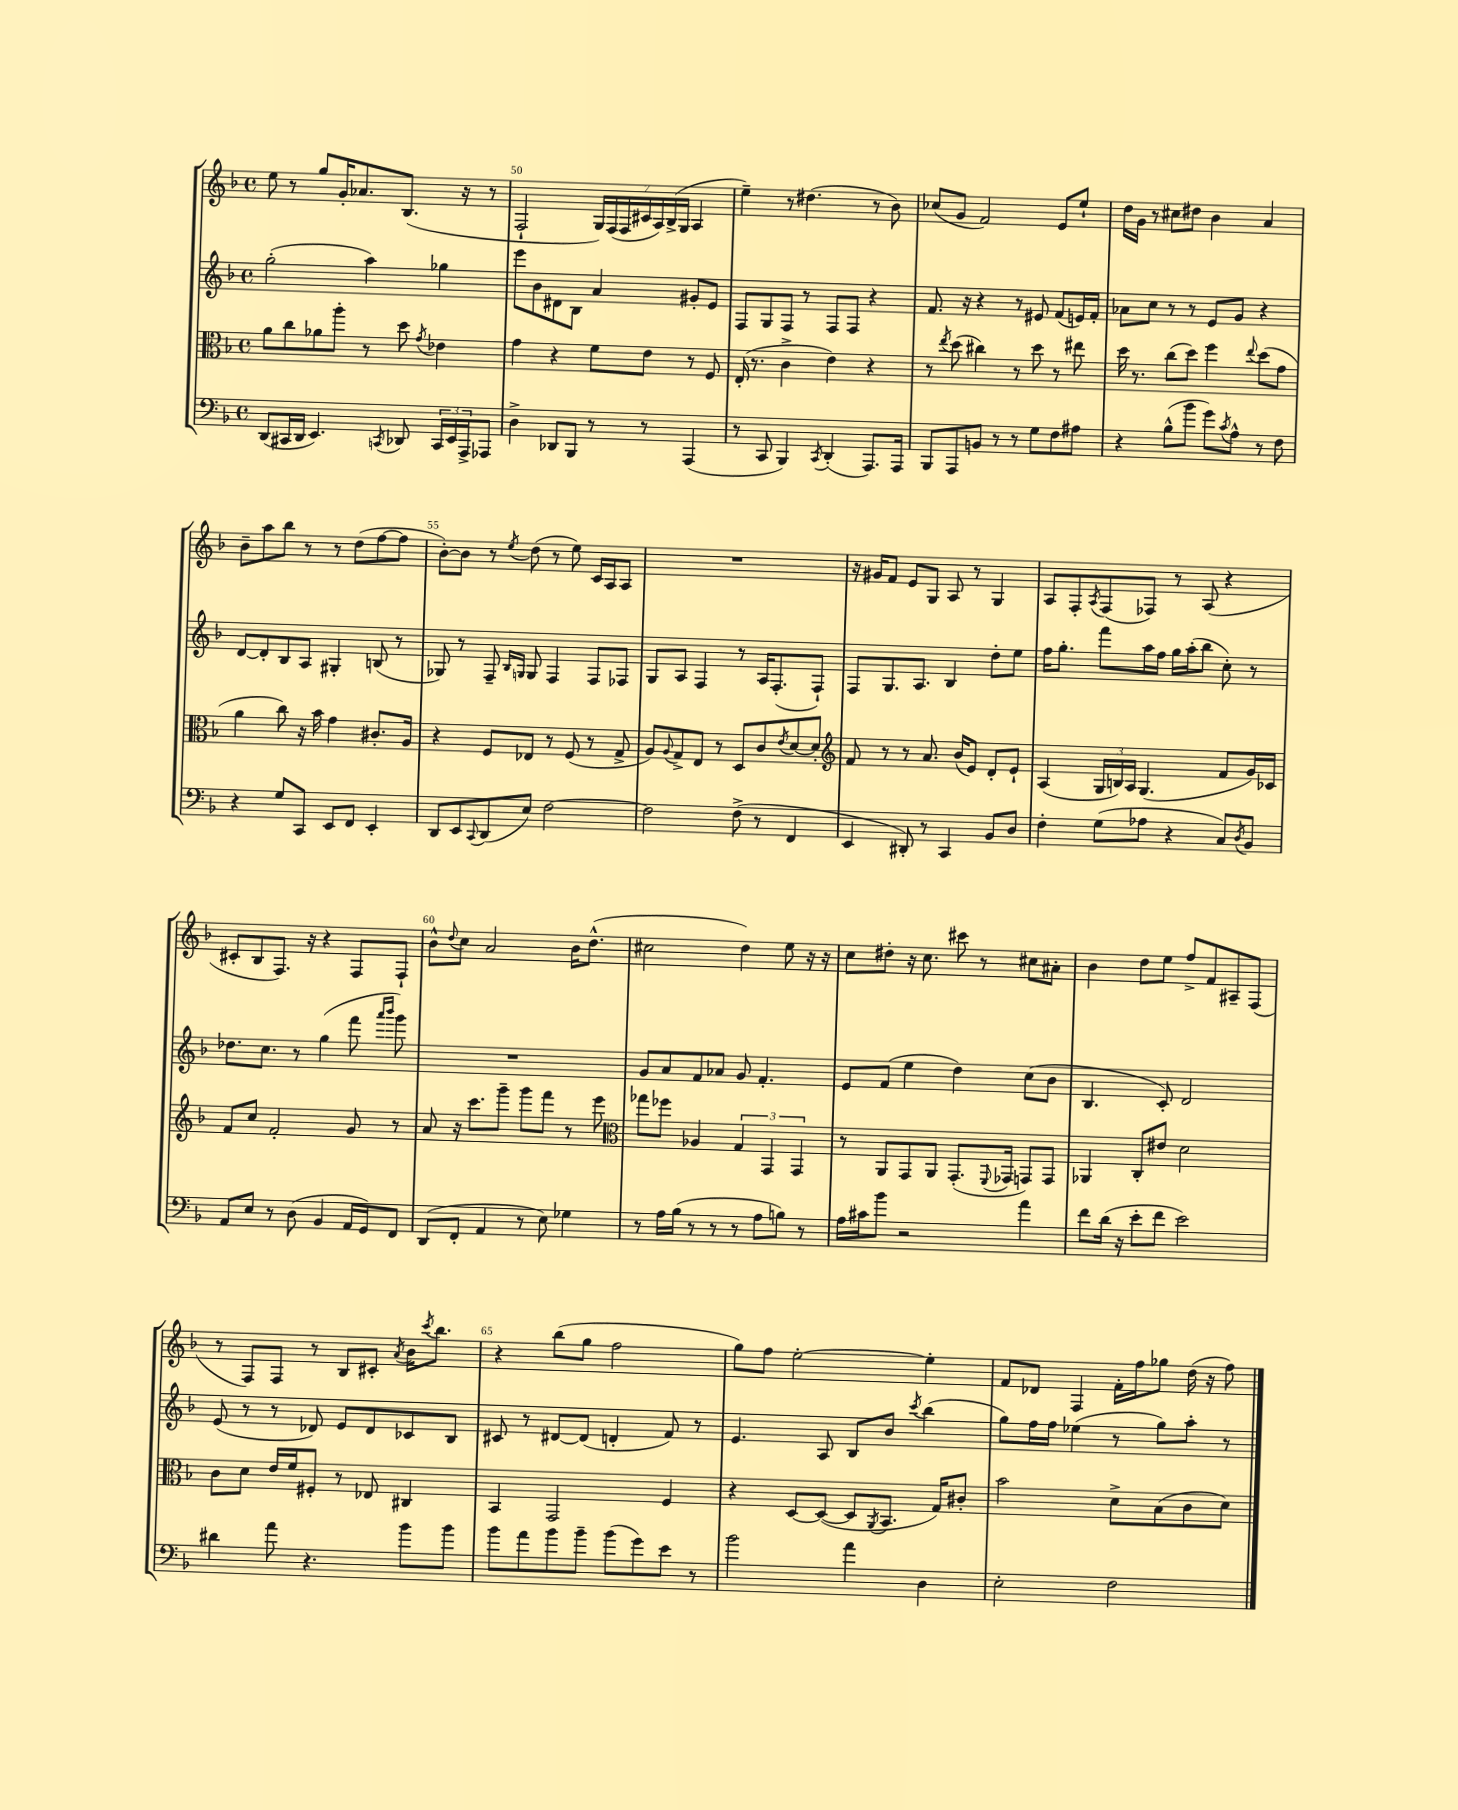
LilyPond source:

<<
\new StaffGroup <<
\new Staff = "s0" {
    \clef treble \key f \major \defaultTimeSignature \time 4/4
    e''8 r8 g''8 g'16-. aes'8. bes8.( r16 r8 |
    f2-! \tuplet 7/4 { g16) f16( f16 cis'16 a16) bes16->( g16 } a4 |
    e''4--) r8 dis''4.( r8 bes'8) |
    ces''8( g'8 f'2) e'8 e''8-! |
    d''16 g'16 r8 cis''8 dis''8 bes'4 a'4 |
    bes'8-- a''8 bes''8 r8 r8 d''8( f''8~ f''8 |
    bes'8~-.) bes'8 r8 \acciaccatura { e''8 } d''8( r8 e''8) c'16 a16 a8 |
    R1 |
    r16 gis'16 f'8 e'8 g8 a8 r8 g4 |
    a8 f8-. \acciaccatura { a8 } f8( fes8) r8 a8( r4 |
    cis'8-. bes8 f8.) r16 r4 f8 f8-! |
    bes'8-^ \appoggiatura { d''8 } c''8 a'2 bes'16 d''8.-^( |
    cis''2 d''4) e''8 r16 r16 |
    c''8 dis''8-. r16 c''8. cis'''8 r8 cis''8 ais'8-. |
    bes'4 d''8 e''8 f''8-> f'8 ais8-- f8( |
    r8 f8) f8 r8 bes8 cis'8-. \acciaccatura { a'8 } bes'16 \acciaccatura { c'''8 } bes''8. |
    r4 bes''8( g''8 f''2 |
    g''8) f''8 e''2~-. e''4-. |
    f'8 des'8 f4 f'16-. f''16 ges''8 d''16( r16 f''8) \bar "|." |
}
\new Staff = "s1" {
    \clef treble \key f \major \defaultTimeSignature \time 4/4
    g''2-.( a''4) ges''4 |
    e'''8 bes'8 dis'8 bes8 a'4 gis'8-. e'8 |
    f8 g8 f8 r8 f8 f8 r4 |
    f'8. r16 r4 r8 eis'8 f'8( e'16) f'16-. |
    aes'8 c''8 r8 r8 e'8 g'8 r4 |
    d'8~ d'8-. bes8 a8 gis4-. b8( r8 |
    ges8) r8 f8-- \grace { bes16 g16 } g8 f4 f8 fes8 |
    g8 a8 f4 r8 a16 f8.-.( f8-!) |
    f8 g8. a8. bes4 d''8-. e''8 |
    f''16 g''8.-. f'''8 a''16 f''16 g''16 a''16-.( bes''8 c''8-.) r8 |
    des''8. c''8. r8 g''4( f'''8 \grace { a'''16 bes'''16 } g'''8) |
    R1 |
    g'8 a'8 f'8 aes'8 g'8 f'4.-. |
    e'8 f'8( e''4 d''4) c''8( bes'8 |
    bes4. c'8-.) d'2 |
    e'8( r8 r8 des'8) e'8 des'8 ces'8 bes8 |
    cis'8 r8 dis'8~ dis'8( d'4-. f'8) r8 |
    e'4. a8 bes8 bes'8 \acciaccatura { c'''8 } bes''4( |
    g''8) f''16 f''16 ees''4( r8 g''8) a''8-. r8 \bar "|." |
}
\new Staff = "s2" {
    \clef alto \key f \major \defaultTimeSignature \time 4/4
    a'8 c''8 aes'8 a''8-. r8 d''8 \acciaccatura { g'8 } ees'4 |
    g'4 r4 f'8 e'8 r8 f8 |
    e16-.( r8. c'4-> e'4) r4 |
    r8 \acciaccatura { e''8 } d''8( cis''4) r8 d''8 r8 eis''8 |
    d''16 r8. c''8( d''8) f''4 \appoggiatura { e''8 } d''8( g'8 |
    a'4 c''8) r16 bes'16 g'4 cis'8.-. a16 |
    r4 f8 ees8 r8 f8( r8 g8-> |
    a8) \appoggiatura { a8 } g8-> e8 r8 d8 c'8 \acciaccatura { e'8 } d'8~ d'8-. |
    \clef treble f'8 r8 r8 a'8. bes'16( e'8) d'8-. e'8-! |
    a4( \tuplet 3/2 { g16 b16) a16 } g4.( f'8 g'16) ces'16 |
    f'8 c''8 f'2-. g'8 r8 |
    a'8 r16 c'''8. g'''8-- g'''8 f'''8 r8 e'''8 |
    \clef alto ges''8 fes''8 aes4 \tuplet 3/2 { g4 g,4 g,4 } |
    r8 a,8 g,8 a,8 g,8.-.( \appoggiatura { f,8 } ges,16 g,8) g,8 |
    aes,4 c8-. eis'8 d'2 |
    c'8 d'8 e'16 f'16 fis8-. r8 ees8 cis4 |
    bes,4 g,2 f4 |
    r4 d8~ d8~( d8 \acciaccatura { a,8 } bes,8. g16) cis'8-. |
    bes'2 d'8-> bes8( c'8 d'8) \bar "|." |
}
\new Staff = "s3" {
    \clef bass \key f \major \defaultTimeSignature \time 4/4
    d,8( cis,16 d,16 e,4.) \acciaccatura { c,8 } des,8 \tuplet 3/2 { c,16 e,16 a,,16-> } aes,,8 |
    d4-> des,8 bes,,8 r8 r8 a,,4( |
    r8 c,8 bes,,4) \acciaccatura { c,8 } d,4-.( a,,8.) a,,16 |
    bes,,8 a,,8 b,8 r8 r8 g8 f8 ais8 |
    r4 bes8-^( bes'8 g'8) \acciaccatura { c'8 } a8-^ r8 f8 |
    r4 g8 c,8 e,8 f,8 e,4-. |
    d,8 e,8 \appoggiatura { c,8 } d,8( e8) f2~ |
    f2 f8->( r8 f,4 |
    e,4 dis,8-.) r8 c,4 bes,8 d8 |
    f4-. g8( aes8 r4 c8) \acciaccatura { d8 } bes,8 |
    a,8 e8 r8 d8( bes,4 a,16 g,16) f,8 |
    d,8( f,8-. a,4 r8 e8) ges4 |
    r8 a16 bes16( r8 r8 r8 a8 b8) r8 |
    a16 cis'16 bes'8 r2 a'4 |
    f'8 d'16( r16 e'8-. f'8 e'2) |
    dis'4 a'8 r4. bes'8 bes'8 |
    bes'8 a'8 bes'8 bes'8-- bes'8( g'8) e'8 r8 |
    bes'2 a'4 d4 |
    e2-. f2 \bar "|." |
}
>>
>>
\layout { \context { \Score currentBarNumber = #49 \override BarNumber.break-visibility = ##(#f #t #t) barNumberVisibility = #(every-nth-bar-number-visible 5) } }
